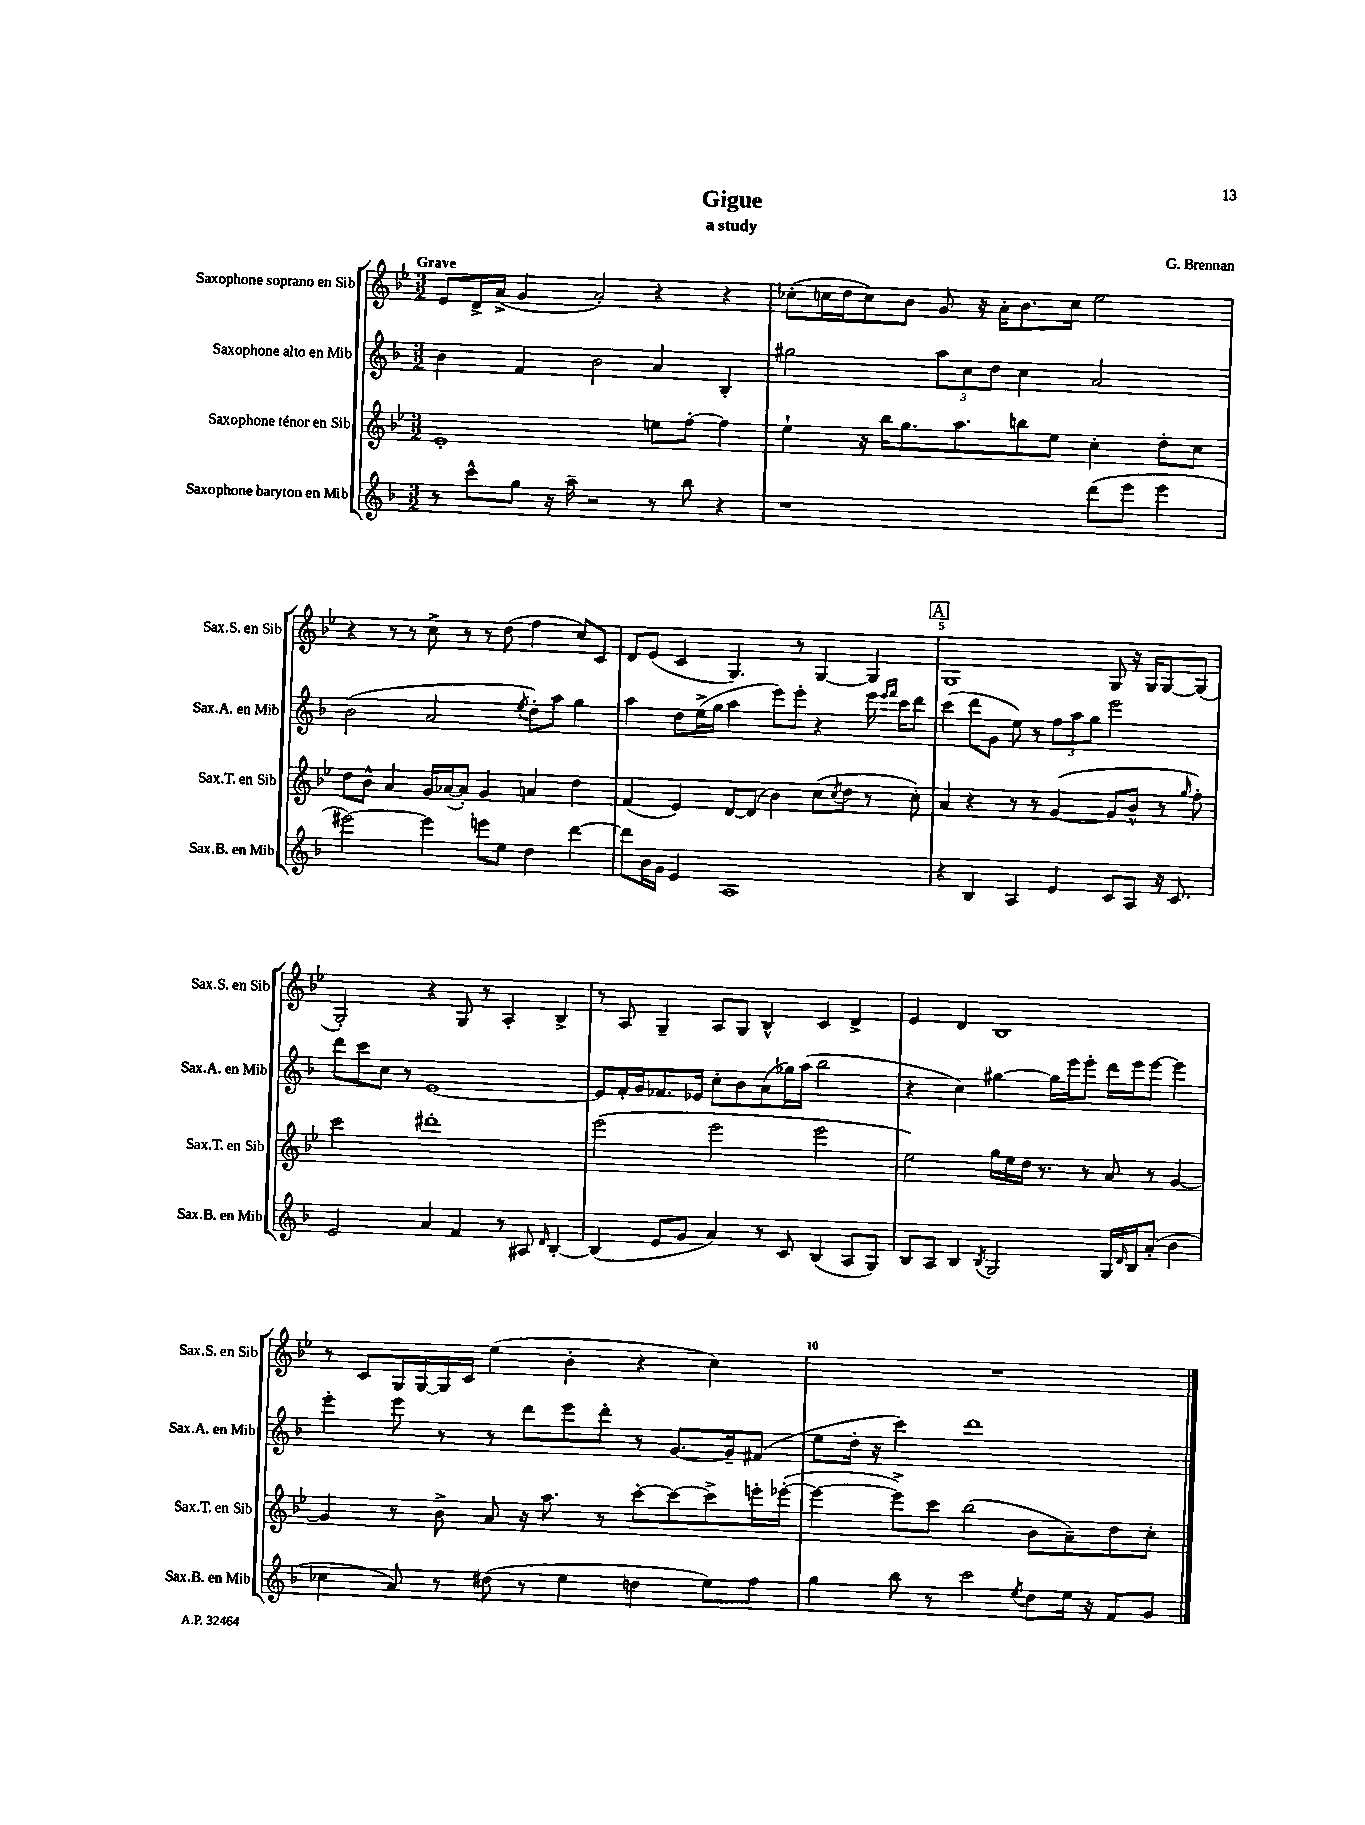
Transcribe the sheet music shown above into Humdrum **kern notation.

**kern	**kern	**kern	**kern
*part4	*part3	*part2	*part1
*staff4	*staff3	*staff2	*staff1
*I"Saxophone baryton en Mib	*I"Saxophone ténor en Sib	*I"Saxophone alto en Mib	*I"Saxophone soprano en Sib
*I'Sax.B. en Mib	*I'Sax.T. en Sib	*I'Sax.A. en Mib	*I'Sax.S. en Sib
*clefG2	*clefG2	*clefG2	*clefG2
*k[b-]	*k[b-e-]	*k[b-]	*k[b-e-]
*M3/2	*M3/2	*M3/2	*M3/2
=1	=1	=1	=1
!	!	!	!LO:TX:a:B:t=Grave
8r	1e-'	4b-\	8e-/L
8ccc^^\L	.	.	16d^/L
.	.	.	(16a^/JJ
8gg\J	.	4f/	4g/
16r	.	.	.
16aa~\	.	.	.
2r	.	2b-\	2a'/)
8r	8een\L	4a/	4r
8bb-\	[8ff'\J	.	.
4r	4ff\]	4B-'/	4r
=2	=2	=2	=2
1r	4ee-`\	2gg#X\	(8cc-X'\L
.	.	.	16ccn\L
.	.	.	16dd\J
.	16r	.	8cc\)
.	16bb-\KL	.	.
.	8.gg\	.	8b-\J
.	.	12aa\L	8g/
.	8.aa\	.	.
.	.	12cc\	.
.	.	.	16r
.	.	12dd\J	.
.	.	.	16a'\KL
.	8bbn\	4cc\	8.b-\
.	8ee-\J	.	.
.	.	.	16cc\Jk
(8ddd\L	4cc'\	2a/	2ee-\
8eee\J	.	.	.
4eee\	8dd'\L	.	.
.	8cc\J	.	.
!!LO:LB:g=z
=3	=3	=3	=3
[2eee#X\)	8dd\L	(2b-\	4r
.	8b-^^\J	.	.
.	4a/	.	8r
.	.	.	8r
4eee#\]	16g/LL	2a/	8cc^\
.	([16a-X/J	.	.
.	8a-'/J])	.	8r
8eeen\L	4g/	.	8r
8ee\J	.	.	(8dd\
.	.	8qee/	.
4dd\	4an/	8dd'\L)	4ff\
.	.	8aa\J	.
[4ddd\	4dd\	4gg\	8cc/L)
.	.	.	8c/J
=4	=4	=4	=4
8ddd\L]	(4f/	4aa\	8d/L
16b-\L	.	.	(8e-/J
16g\JJ	.	.	.
4e/	4e-/)	8dd\L	4c/
.	.	(16ee^\L	.
.	.	16gg\JJ	.
1A	[8d/L	4aa\	4.G/)
.	(8d/J]	.	.
.	4b-\)	8eee\L)	.
.	.	8eee'\J	8r
.	(8cc\L	4r	[4G/
.	8qcc/	.	.
.	8dd\J	.	.
.	8r	16eee\	4G/]
.	.	16qqeee/LL	.
.	.	16qqfff/JJ	.
.	.	16ccc\KL	.
.	8cc'\)	8ddd\J	.
!!LO:REH:place=s1:t=A
=5	=5	=5	=5
4r	4a/	(4ccc\	1G
4B-/	4r	8ddd\L	.
.	.	8g\J	.
4A/	8r	8ee\)	.
.	8r	8r	.
4e/	([4g/	12ff\L	.
.	.	12aa\	.
.	.	12gg\J	.
8c/L	8g/L]	2eee\	8G/
8A/J	8b-^^/J	.	16r
.	.	.	16G/KL
16r	8r	.	[8G/
8.c/	.	.	.
.	16qqgg/	.	.
.	8ff'\)	.	(8G/J]
!!LO:LB:g=z
=6	=6	=6	=6
2e/	2ccc\	8ddd\L	2G'/)
.	.	8ccc\	.
.	.	8cc\J	.
.	.	8r	.
4a/	1ddd#X'	[1e	4r
4f/	.	.	8G/
.	.	.	8r
8r	.	.	4A'/
8A#X/	.	.	.
16qqd/	.	.	.
[4B-'/	.	.	4B-^/
=7	=7	=7	=7
(4B-/]	(2eee-\	8e/L]	8r
.	.	16f'/L	8A/
.	.	16g/J	.
8e/L	.	8.f-X/	4G~/
8g/J	.	.	.
.	.	16e-X/Jk	.
4a/)	2eee-\	8cc'\L	8A/L
.	.	8b-\	8G/J
8r	.	(8a\	4B-^^/
8c/	.	16gg-X\L)	.
.	.	(16aa\JJ	.
(4B-/	2eee-\	2bb-\	4c/
8A/L	.	.	4d^/
8G/J)	.	.	.
=8	=8	=8	=8
8B-/L	2ee-\)	4r	4e-/
8A/J	.	.	.
4B-/	.	4cc\)	4d/
8qB-/	.	.	.
2G/	16gg\LL	[4gg#X\	1B-
.	16ee-\	.	.
.	16dd\JJ	.	.
.	8.r	.	.
.	.	16gg#\LL]	.
.	.	16eee\J	.
.	8r	8eee'\J	.
16G/LL	8a/	16ddd\LL	.
16qqd/	.	.	.
16B-/J	.	16eee\J	.
(8a'/J	8r	[8eee\J	.
4b-\	[4g/	4eee\]	.
!!LO:LB:g=z
=9	=9	=9	=9
4cc-X\	4g/]	4eee'\	8r
.	.	.	8c/L
8a/)	8r	8eee\	16G/L
.	.	.	[16G/
8r	8b-^\	8r	16G/]
.	.	.	16c/JJ
(8dd#X\	8a/	8r	(4ee-\
8r	16r	8ddd\L	.
.	8.aa\	.	.
4ee\	.	8eee\	4b-'\
.	8r	8ddd'\J	.
4ddn\	[8ccc'\L	8r	4r
.	8ccc\_	[8.g/L	.
8ee\L)	8ccc^\]	.	4cc\)
.	.	16g~/k]	.
8ff\J	16eeen'\L	(8f#X/J	.
.	([16eee-X'\JJ	.	.
=10	=10	=10	=10
4gg\	4eee-\_	8ee\L	1.r
.	.	16dd'\Jk	.
.	.	16r	.
8bb-\	8eee-^\L])	4ccc\)	.
8r	8ccc\J	.	.
2ccc\	(2bb-\	1ddd	.
8qee/	.	.	.
8dd\L	8b-\L	.	.
16ee\Jk	8a~\)	.	.
16r	.	.	.
8f/L	8dd\	.	.
8g/J	8cc'\J	.	.
==	==	==	==
*-	*-	*-	*-
